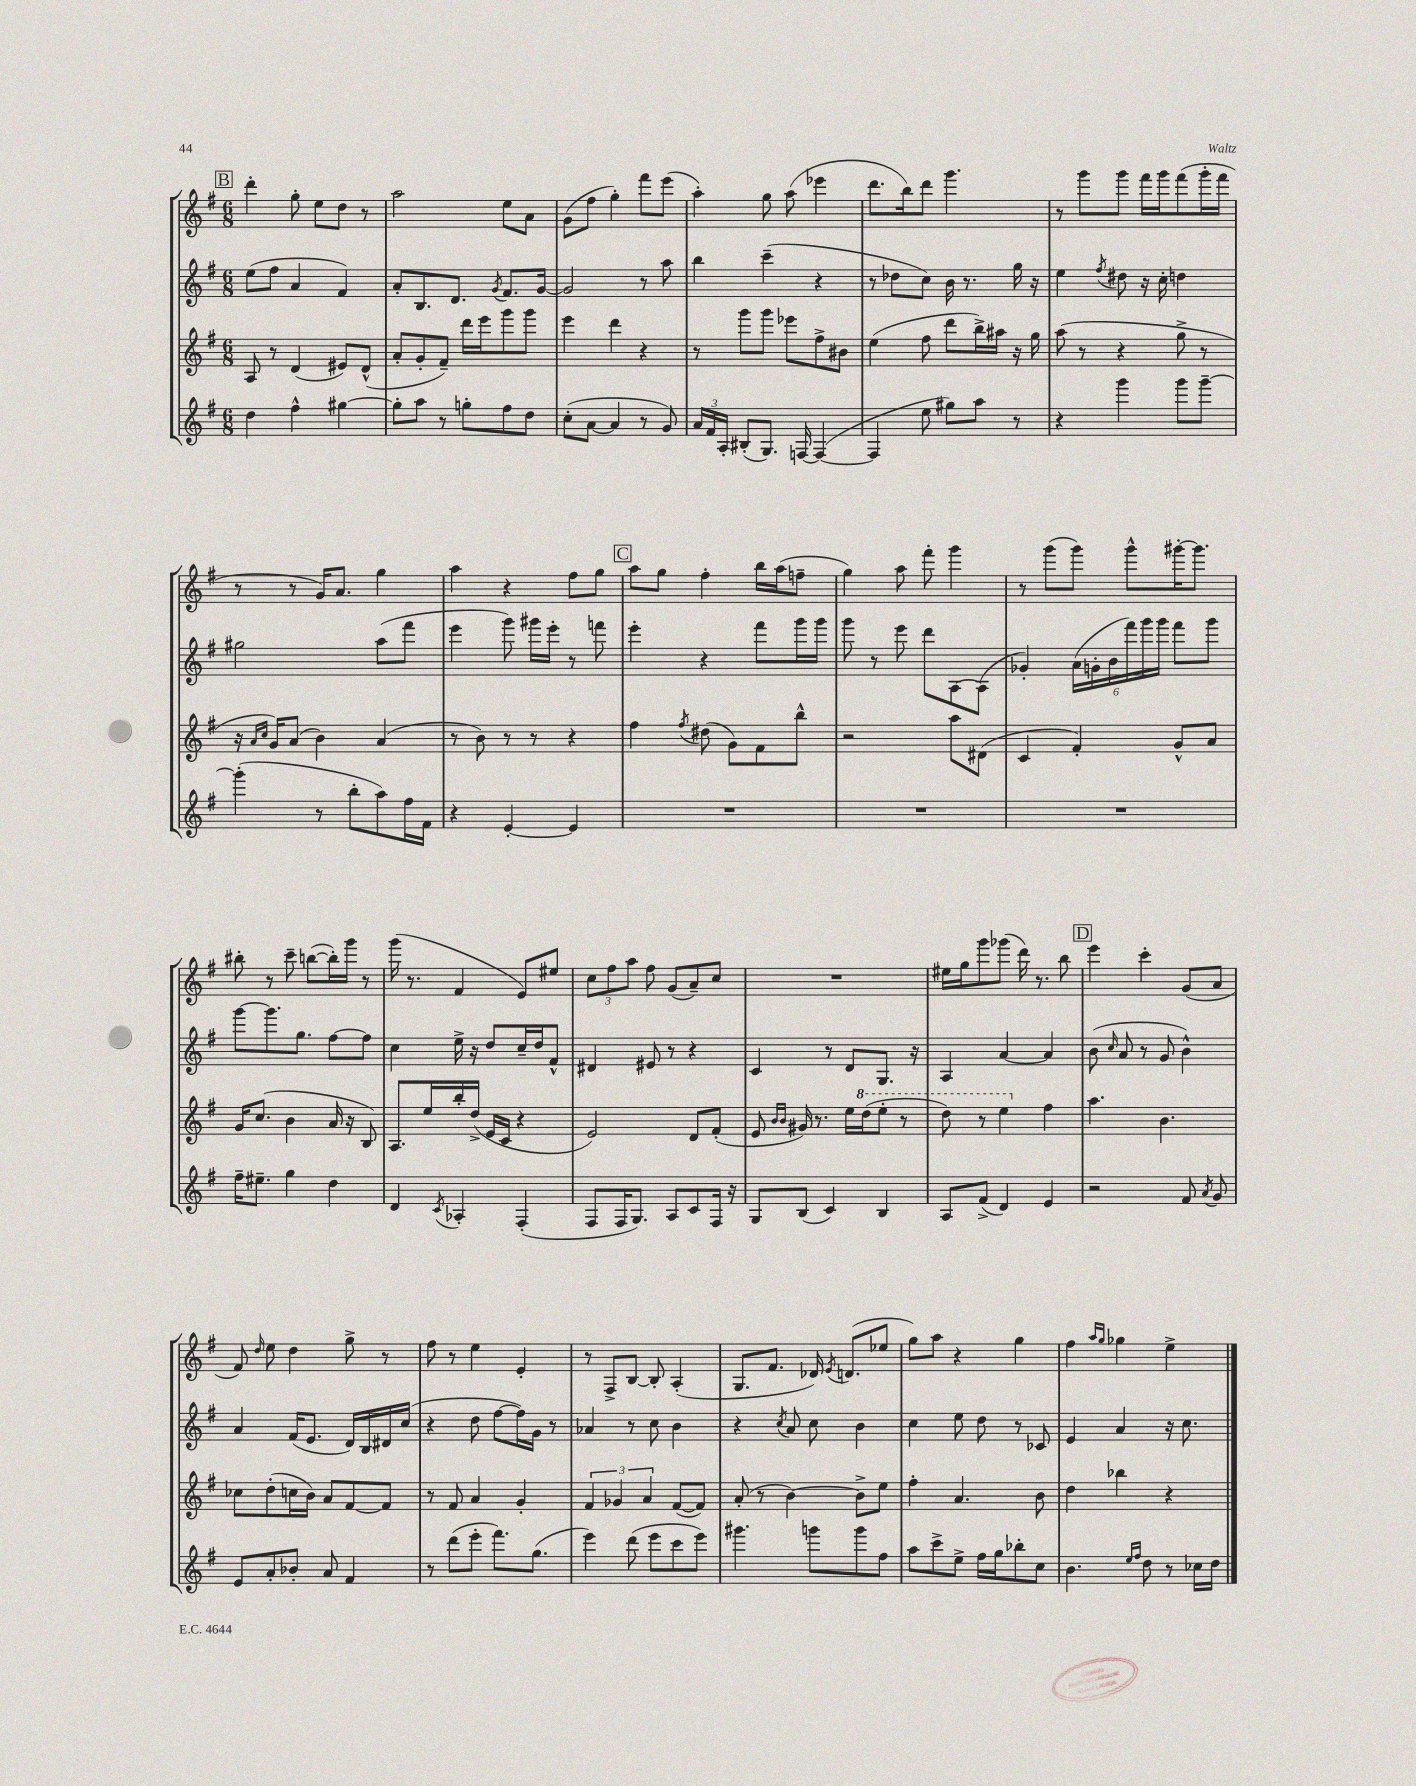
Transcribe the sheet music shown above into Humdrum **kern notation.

**kern	**kern	**kern	**kern
*staff4	*staff3	*staff2	*staff1
*clefG2	*clefG2	*clefG2	*clefG2
*k[f#]	*k[f#]	*k[f#]	*k[f#]
*M6/8	*M6/8	*M6/8	*M6/8
4dd	8A	(8ee	4ddd'
.	8r	8ff#	.
4ff#^^	(4d	4a	8gg'
.	.	.	8ee
[4gg#	8e#)	4f#)	8dd
.	(8d^^	.	8r
=	=	=	=
8gg#']	8a'	8a'	2aa
8aa	8g'	8.B	.
8r	8f#~)	.	.
.	.	8.d	.
8gg'	16ddd	.	.
.	16eee	.	.
.	.	8qg	.
8ff#	8ggg	8.f#	8ee
8dd	8ggg	.	8a
.	.	[16g	.
=	=	=	=
(8cc'	4eee	2g]	(8g
[8a	.	.	8ff#
4a]	4ddd	.	4gg')
8r	4r	8r	8fff#
8g)	.	8aa	(8eee
=	=	=	=
24a	8r	4bb	4aa')
24f#	.	.	.
24A'	.	.	.
(8B#'	8ggg	.	.
8.G)	8ggg	(4ccc~	8gg
.	8eee-	.	(8aa
[16F	.	.	.
(4F_	8ff#^	4r	4eee-
.	8b#	.	.
=	=	=	=
4F]	(4ee	8r	8.ddd
.	.	8dd-	.
.	.	.	16bb)
8ee	8ff#	8cc)	8ddd
8gg#)	8ddd	16b	4.ggg
.	.	8.r	.
8aa	16bb^)	.	.
.	16aa#	.	.
8r	16r	16gg	.
.	16gg	16r	.
=	=	=	=
4r	(8aa	4ee	8r
.	8r	.	8ggg
.	.	8qff#	.
4ggg	4r	8dd#	8ggg
.	.	16r	16fff#
.	.	16cc'	16ggg
8ggg	8gg^	4dd	(8fff#
[8ggg~	8r	.	16ggg'
.	.	.	16fff#
=	=	=	=
(4ggg']	16r	2gg#	8r
.	16qqa	.	.
.	16qqcc	.	.
.	16g)	.	.
.	(8a	.	8r
8r	4b)	.	16g)
.	.	.	8.a
8bb'	.	.	.
8aa)	(4a	(8aa	4gg
16ff#	.	8fff#	.
16f#	.	.	.
=	=	=	=
4r	8r	4eee	4aa
.	8b)	.	.
[4e'	8r	8ggg)	4r
.	8r	16ggg#	.
.	.	16eee'	.
4e]	4r	8r	8ff#
.	.	8fff	8gg
=	=	=	=
2.r	4ff#	4eee'	8aa
.	.	.	8gg
.	8qff#	.	.
.	(8dd#	4r	4ff#'
.	8g)	.	.
.	8f#	8fff#	16bb
.	.	.	(16aa
.	8bb^^	16ggg	8ff~
.	.	16ggg	.
=	=	=	=
2.r	2r	8ggg	4gg)
.	.	8r	.
.	.	8eee	8aa
.	.	8ddd	8fff#'
.	8aa	[8A	4ggg
.	(8d#	(8A]	.
=	=	=	=
2.r	4c	4g-')	8r
.	.	.	(8ggg
.	4f#')	(24a	8ggg)
.	.	24g'	.
.	.	24b	.
.	.	24fff#)	8ggg^^
.	.	24ggg	.
.	.	24ggg	.
.	8g^^	8fff#	[16ggg#'
.	.	.	8.ggg#]
.	8a	8ggg	.
=	=	=	=
16ff#~	16g	[8ggg	8bb#'
8.ee#~	(8.cc	.	.
.	.	8.ggg]	8r
4gg	4b	.	8ccc~
.	.	8.gg	.
.	.	.	([8bb
4dd	16a	[8ff#	16bb'])
.	16r	.	16ggg
.	8B)	8ff#]	8r
=	=	=	=
4d	8.A	4cc	(16ggg
.	.	.	8.r
.	16ee	.	.
8qc	.	.	.
4A-'	16bb'	16ee^	4f#
.	(16dd^	16r	.
.	16e	8dd	.
.	16c	.	.
(4F#'	4r	16cc~	8e)
.	.	16dd	.
.	.	8f#^^	8ee#
=	=	=	=
8F#	2e)	4d#	12cc
.	.	.	12ff#
16F#	.	.	.
.	.	.	12aa
8.G)	.	.	.
.	.	8e#	8ff#
8A	.	8r	(8g
8c	8d	4r	8a~)
16F#	(8f#'	.	8cc
16r	.	.	.
=	=	=	=
8G	8e	4c	2.r
.	16qqb	.	.
.	16qqb	.	.
(8B	16g#)	.	.
.	8.r	.	.
4c)	.	8r	.
.	16ee	8d	.
.	(16ddd	.	.
4B	8eee'	8.G	.
.	8r	.	.
.	.	16r	.
=	=	=	=
8A	8ddd)	4A	16ee#
.	.	.	16gg
(8f#^	8r	.	8ggg
4d)	4eee	[4a	(8ggg-
.	.	.	16ddd)
.	.	.	8.r
4e	4ff#	4a]	.
.	.	.	8bb
=	=	=	=
2r	4.aa	(8b	4eee
.	.	16qqcc	.
.	.	8a	.
.	.	8r	4ccc'
.	4.b	8g	.
8f#	.	4b^^)	(8g
8qa	.	.	.
8g	.	.	8a
=	=	=	=
8e	8cc-	4a	8f#)
.	.	.	16qqdd
8a'	(8dd'	.	8ee
8b-'	16cc	(16f#	4dd
.	16b)	8.e	.
8a	8a	.	.
4f#	[8f#	16d)	8gg^
.	.	16B	.
.	8f#]	16d#	8r
.	.	(16cc	.
=	=	=	=
8r	8r	4r	8ff#
(8ddd	8f#	.	8r
8eee'	4a	8dd	4ee
8.fff#)	.	[8ff#	.
.	4g'	16ff#])	4e'
(8.gg	.	16g	.
.	.	8r	.
=	=	=	=
4eee)	6f#	4a-	8r
.	.	.	8F#^
.	6g-	.	.
(8ddd	.	8r	[8B
.	6a	.	.
8eee	.	8cc	8B']
8ccc	([8f#	4b	(4A'
8eee)	8f#])	.	.
=	=	=	=
4.ggg#	(8a'	4r	8.G
.	8r	.	.
.	.	.	8.f#
.	.	8qcc	.
.	[4b)	8a	.
8ggg	.	8cc	16d-)
.	.	.	8qe
.	.	.	(8.d
8ggg	8b^]	4b	.
8ff#	8ee	.	8ee-
=	=	=	=
8aa	4ff#'	4cc	8gg)
8ccc^	.	.	8aa
8ee^	4.a	8ee	4r
16ff#	.	8dd	.
16gg	.	.	.
8bb-'	.	8r	4gg
8cc	8b	8c-	.
=	=	=	=
4.b	4dd	4e	4ff#
.	.	.	16qqaa
.	.	.	16qqgg
.	4bb-	4a	4gg-
16qqee	.	.	.
16qqff#	.	.	.
8dd	.	.	.
8r	4r	16r	4ee^
.	.	8.cc	.
16cc-	.	.	.
16dd	.	.	.
==	==	==	==
*-	*-	*-	*-
